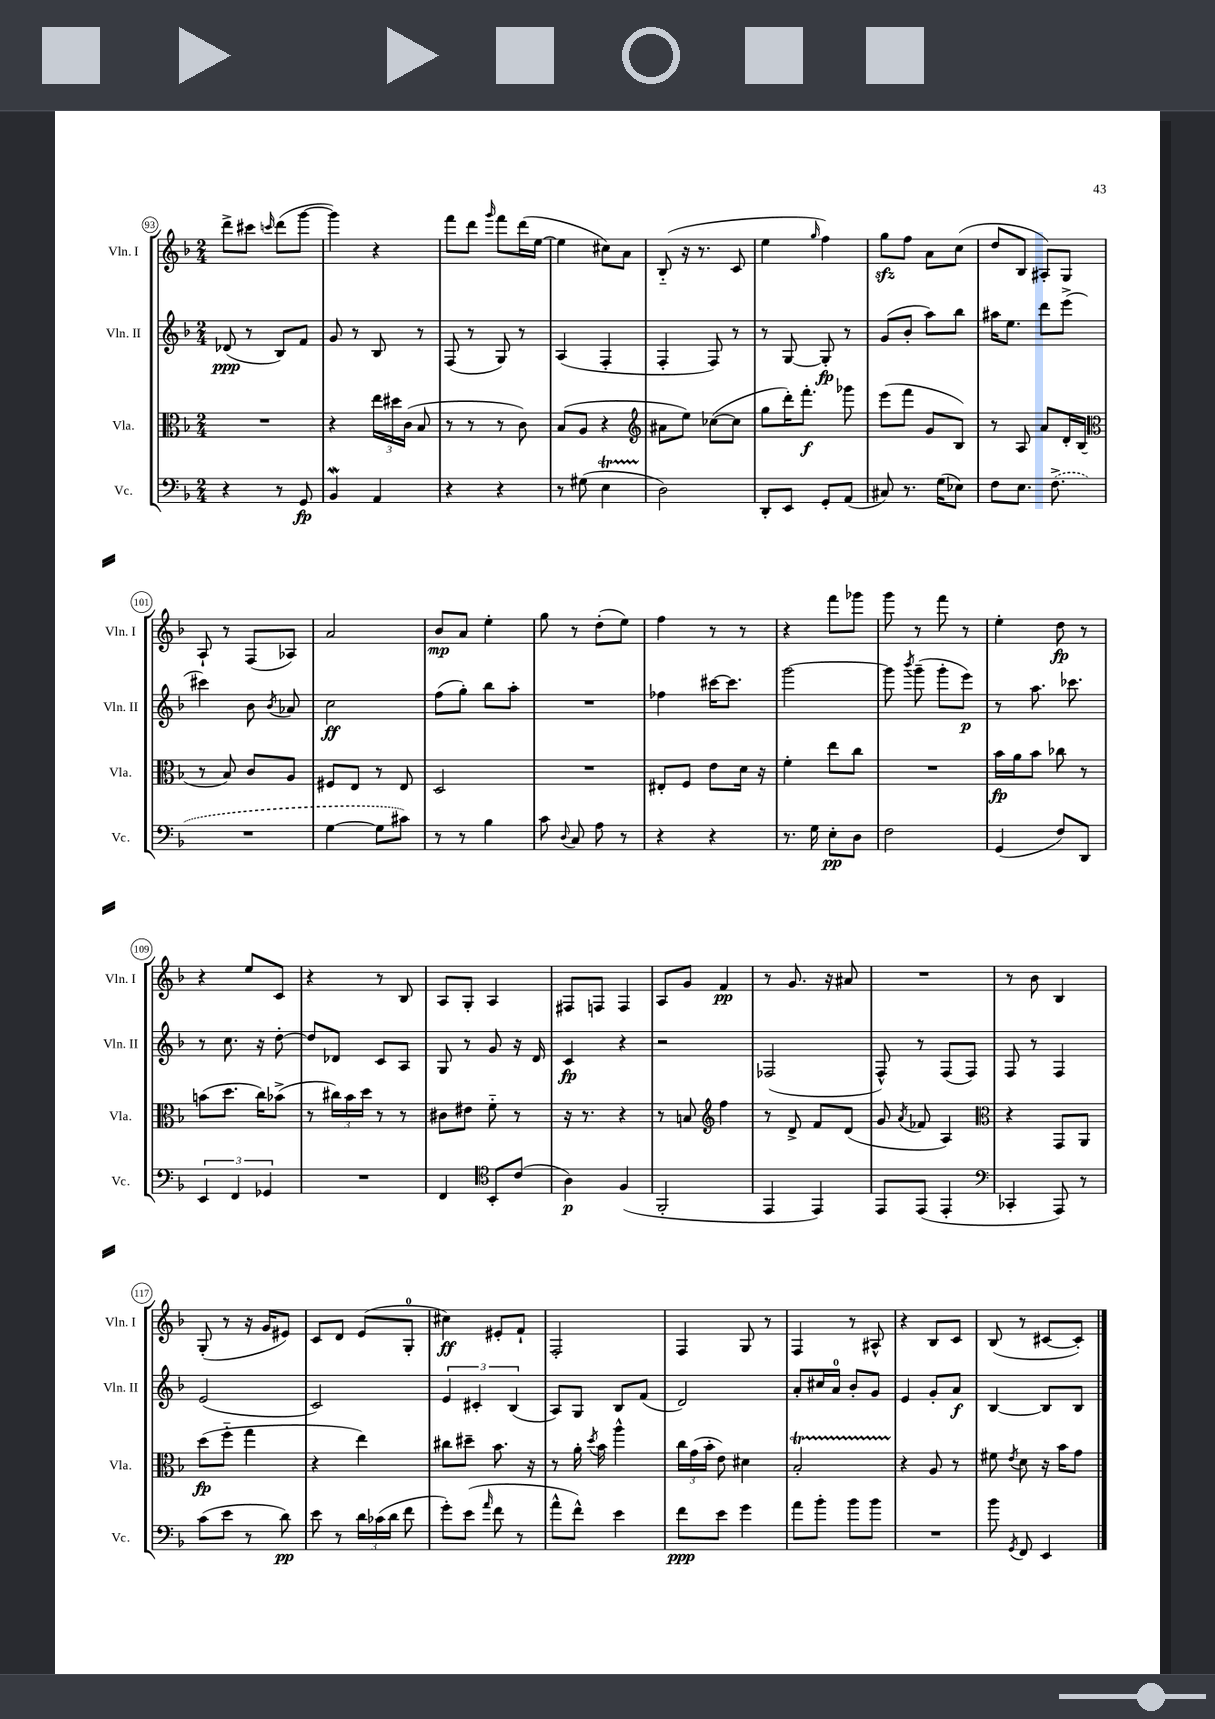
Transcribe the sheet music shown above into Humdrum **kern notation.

**kern	**dynam	**kern	**dynam	**kern	**dynam	**kern	**dynam
*part4	*part4	*part3	*part3	*part2	*part2	*part1	*part1
*staff4	*staff4	*staff3	*staff3	*staff2	*staff2	*staff1	*staff1
*I"Vc.	*	*I"Vla.	*	*I"Vln. II	*	*I"Vln. I	*
*I'Vc.	*	*I'Vla.	*	*I'Vln. II	*	*I'Vln. I	*
*clefF4	*	*clefC3	*	*clefG2	*	*clefG2	*
*k[b-]	*	*k[b-]	*	*k[b-]	*	*k[b-]	*
*M2/4	*	*M2/4	*	*M2/4	*	*M2/4	*
=93	=93	=93	=93	=93	=93	=93	=93
4r	.	2r	.	(8d-X/	ppp	8ddd^\L	.
.	.	.	.	8r	.	8ccc#X\J	.
.	.	.	.	.	.	16qqcccn/	.
8r	.	.	.	8B-/L)	.	(8ddd\L	.
8GG/	fp	.	.	8f/J	.	[8ggg\J	.
=94	=94	=94	=94	=94	=94	=94	=94
4BB-w/	.	4r	.	8g/	.	4ggg\])	.
.	.	.	.	8r	.	.	.
4AA/	.	24ee\LL	.	8B-/	.	4r	.
.	.	24dd#X\	.	.	.	.	.
.	.	(24c\JJ	.	.	.	.	.
.	.	8B-/	.	8r	.	.	.
=95	=95	=95	=95	=95	=95	=95	=95
4r	.	8r	.	(8F/	.	8fff\L	.
.	.	8r	.	8r	.	8ddd\J	.
.	.	.	.	.	.	16qqggg/	.
4r	.	8r	.	8G/)	.	8fff\L	.
.	.	8c\)	.	8r	.	(16ddd\L	.
.	.	.	.	.	.	[16ee\JJ	.
=96	=96	=96	=96	=96	=96	=96	=96
8r	.	(8B-/L	.	(4A/	.	4ee\]	.
(8G#X\	.	8A/J	.	.	.	.	.
4Et\	.	4r	.	4F'/	.	8cc#X\L)	.
.	.	.	.	.	.	8a\J	.
=97	=97	=97	=97	=97	=97	=97	=97
*	*	*clefG2	*	*	*	*	*
2D\)	.	8a#X\L	.	4F'/	.	(8B-/	.
.	.	8ee\J)	.	.	.	16r	.
.	.	.	.	.	.	8.r	.
.	.	([8cc-X\L	.	8F/)	.	.	.
.	.	8cc-\J]	.	8r	.	8c/	.
=98	=98	=98	=98	=98	=98	=98	=98
8DD'/L	.	8gg\L	.	8r	.	4ee\	.
8EE/J	.	16ddd'\K)	.	[8G/	.	.	.
.	.	8.fff'\J	f	.	.	.	.
.	.	.	.	.	.	16qqgg/	.
8GG'/L	.	.	.	8G'/]	fp	4ff\)	.
(8AA/J	.	8ggg-X\	.	8r	.	.	.
=99	=99	=99	=99	=99	=99	=99	=99
8C#X/)	.	(8eee\L	.	(8g/L	.	8ggzz\L	.
8.r	.	8fff\J	.	8b-'/J	.	8ff\J	.
.	.	8g/L	.	8aa\L)	.	8a\L	.
(16G\KL	.	.	.	.	.	.	.
8E-X\J)	.	8B-/J)	.	8bb-\J	.	(8cc\J	.
=100	=100	=100	=100	=100	=100	=100	=100
8F\L	.	8r	.	16aa#X\KL	.	8dd/L	.
.	.	.	.	8.ee\J	.	.	.
8.E\J	.	8A/	.	.	.	8B-/J	.
.	.	8a/L	.	8ddd\L	.	8A#X'/L)	.
(8.F^\	.	.	.	.	.	.	.
.	.	16d'/L	.	(8eee^\J	.	8G/J	.
.	.	(16B-/JJ	.	.	.	.	.
!!LO:LB:g=z
=101	=101	=101	=101	=101	=101	=101	=101
*	*	*clefC3	*	*	*	*	*
2r	.	8r	.	4ccc#X\)	.	8A`/	.
.	.	8B-/)	.	.	.	8r	.
.	.	8c/L	.	8b-\	.	(8F/L	.
.	.	.	.	8qb-/	.	.	.
.	.	8A/J	.	8a-X/	.	8A-X/J)	.
=102	=102	=102	=102	=102	=102	=102	=102
[4G\	.	8F#X/L	.	2cc\	ff	2a/	.
.	.	8E/J	.	.	.	.	.
8G\L]	.	8r	.	.	.	.	.
8c#X\J)	.	8E/	.	.	.	.	.
=103	=103	=103	=103	=103	=103	=103	=103
8r	.	2D/	.	(8ff\L	.	8b-/L	mp
8r	.	.	.	8gg'\J)	.	8a/J	.
4B-\	.	.	.	8bb-\L	.	4ee'\	.
.	.	.	.	8aa'\J	.	.	.
=104	=104	=104	=104	=104	=104	=104	=104
8c\	.	2r	.	2r	.	8gg\	.
8qqD/	.	.	.	.	.	.	.
8C/	.	.	.	.	.	8r	.
8A\	.	.	.	.	.	(8dd'\L	.
8r	.	.	.	.	.	8ee\J)	.
=105	=105	=105	=105	=105	=105	=105	=105
4r	.	8E#X'/L	.	4ff-X\	.	4ff\	.
.	.	8F/J	.	.	.	.	.
4r	.	8e\L	.	[16ccc#X\KL	.	8r	.
.	.	.	.	8.ccc#\J]	.	.	.
.	.	16d\Jk	.	.	.	8r	.
.	.	16r	.	.	.	.	.
=106	=106	=106	=106	=106	=106	=106	=106
8.r	.	4f'\	.	[2ggg\	.	4r	.
16G\	.	.	.	.	.	.	.
8E'\L	pp	8ee\L	.	.	.	8fff\L	.
8D\J	.	8cc\J	.	.	.	8ggg-X\J	.
=107	=107	=107	=107	=107	=107	=107	=107
2F\	.	2r	.	8ggg\]	.	8ggg\	.
.	.	.	.	8qbbb-/	.	.	.
.	.	.	.	(8ggg~\	.	8r	.
.	.	.	.	8ggg'\L	.	8fff\	.
.	.	.	.	8eee\J)	p	8r	.
=108	=108	=108	=108	=108	=108	=108	=108
(4GG/	.	16b-\LL	fp	8r	.	4ee'\	.
.	.	16a\J	.	.	.	.	.
.	.	8b-\J	.	8.aa\	.	.	.
8F/L)	.	8cc-X\	.	.	.	8dd\	fp
.	.	.	.	8.ccc-X\	.	.	.
8DD/J	.	8r	.	.	.	8r	.
!!LO:LB:g=z
=109	=109	=109	=109	=109	=109	=109	=109
6EE/	.	(8bn\L	.	8r	.	4r	.
.	.	8.dd\J	.	8.cc\	.	.	.
6FF/	.	.	.	.	.	.	.
.	.	.	.	.	.	8ee/L	.
.	.	16cc\KL)	.	16r	.	.	.
6GG-X/	.	.	.	.	.	.	.
.	.	(8b-X^\J	.	[8dd'\	.	8c/J	.
=110	=110	=110	=110	=110	=110	=110	=110
2r	.	8r	.	8dd/L]	.	4r	.
.	.	24cc#X\LL)	.	8d-X/J	.	.	.
.	.	24b-\	.	.	.	.	.
.	.	24dd\JJ	.	.	.	.	.
.	.	8r	.	8c/L	.	8r	.
.	.	8r	.	8A/J	.	8B-/	.
=111	=111	=111	=111	=111	=111	=111	=111
4FF/	.	8c#X\L	.	8G/	.	8A/L	.
.	.	8e#X\J	.	8r	.	8G'/J	.
*clefC4	*	*	*	*	*	*	*
8BB-'/L	.	8f\	.	8g/	.	4A/	.
(8c/J	.	8r	.	16r	.	.	.
.	.	.	.	16d/	.	.	.
=112	=112	=112	=112	=112	=112	=112	=112
4A\)	p	16r	.	4c/	fp	8F#X/L	.
.	.	8.r	.	.	.	.	.
.	.	.	.	.	.	8Fn/J	.
(4F/	.	4r	.	4r	.	4F/	.
=113	=113	=113	=113	=113	=113	=113	=113
2FF'/	.	8r	.	2r	.	8A/L	.
.	.	8Bn/	.	.	.	8g/J	.
*	*	*clefG2	*	*	*	*	*
.	.	4ff\	.	.	.	4f/	pp
=114	=114	=114	=114	=114	=114	=114	=114
4EE/	.	8r	.	(2F-X/	.	8r	.
.	.	8d^/	.	.	.	8.g/	.
4EE/)	.	8f/L	.	.	.	.	.
.	.	.	.	.	.	16r	.
.	.	(8d/J	.	.	.	8a#X/	.
=115	=115	=115	=115	=115	=115	=115	=115
8EE/L	.	8g/	.	8F^^/)	.	2r	.
.	.	8qa/	.	.	.	.	.
(8EE/J	.	8f-X/	.	8r	.	.	.
4EE'/	.	4A/)	.	(8F/L	.	.	.
.	.	.	.	8F/J)	.	.	.
=116	=116	=116	=116	=116	=116	=116	=116
*clefF4	*	*clefC3	*	*	*	*	*
4CC-X'/	.	4r	.	8F/	.	8r	.
.	.	.	.	8r	.	8b-\	.
8AAA/)	.	8GG/L	.	4F/	.	4B-/	.
8r	.	8AA/J	.	.	.	.	.
!!LO:LB:g=z
=117	=117	=117	=117	=117	=117	=117	=117
(8c\L	.	(8dd\L	fp	(2e/	.	(8G'/	.
8e\J	.	8ff\J	.	.	.	8r	.
8r	.	4gg\	.	.	.	16r	.
.	.	.	.	.	.	16g/KL	.
8d\)	pp	.	.	.	.	8e#X/J)	.
=118	=118	=118	=118	=118	=118	=118	=118
8e\	.	4r	.	2c/)	.	8c/L	.
8r	.	.	.	.	.	8d/J	.
24d\LL	.	4ee\)	.	.	.	(8e/L	.
(24c-X\	.	.	.	.	.	.	.
24d\JJ	.	.	.	.	.	.	.
8f\	.	.	.	.	.	8G'/J	.
=119	=119	=119	=119	=119	=119	=119	=119
8g'\L)	.	8cc#X\L	.	6e/	.	4cc#X\)	ff
(8e\J	.	8dd#X~\J	.	.	.	.	.
.	.	.	.	6c#X'/	.	.	.
16qqa/	.	.	.	.	.	.	.
8f\	.	8.b-\	.	.	.	8e#X'/L	.
.	.	.	.	(6B-/	.	.	.
8r	.	.	.	.	.	8f`/J	.
.	.	16r	.	.	.	.	.
=120	=120	=120	=120	=120	=120	=120	=120
8a^^\L	.	8r	.	8A/L)	.	2F'/	.
8f^^\J)	.	16a'\	.	8G/J	.	.	.
.	.	8qdd/	.	.	.	.	.
.	.	16b-\	.	.	.	.	.
4e\	.	4aa^^\	.	8B-/L	.	.	.
.	.	.	.	(8f/J	.	.	.
=121	=121	=121	=121	=121	=121	=121	=121
8f\L	ppp	24cc\LL	.	2d/)	.	4F/	.
.	.	(24g\	.	.	.	.	.
.	.	24b-'\JJ	.	.	.	.	.
8e\J	.	8e\)	.	.	.	.	.
4g\	.	4d#X\	.	.	.	8G/	.
.	.	.	.	.	.	8r	.
=122	=122	=122	=122	=122	=122	=122	=122
8a\L	.	2B-T'/	.	8a'/L	.	4F/	.
8b-'\J	.	.	.	16cc#X/L	.	.	.
.	.	.	.	16a/JJ	.	.	.
8b-\L	.	.	.	8b-'/L	.	8r	.
8b-\J	.	.	.	8g/J	.	8A#X^^/	.
=123	=123	=123	=123	=123	=123	=123	=123
2r	.	4r	.	4e/	.	4r	.
.	.	8A/	.	8g'/L	.	8B-/L	.
.	.	8r	.	8a/J	f	8c/J	.
=124	=124	=124	=124	=124	=124	=124	=124
8b-\	.	8f#X\	.	[4B-/	.	(8B-/	.
8qGG/	.	8qe/	.	.	.	.	.
8FF/	.	8d\	.	.	.	8r	.
4EE/	.	16r	.	8B-/L]	.	[8c#X/L	.
.	.	16b-\KL	.	.	.	.	.
.	.	8g\J	.	8B-/J	.	8c#'/J])	.
==	==	==	==	==	==	==	==
*-	*-	*-	*-	*-	*-	*-	*-
